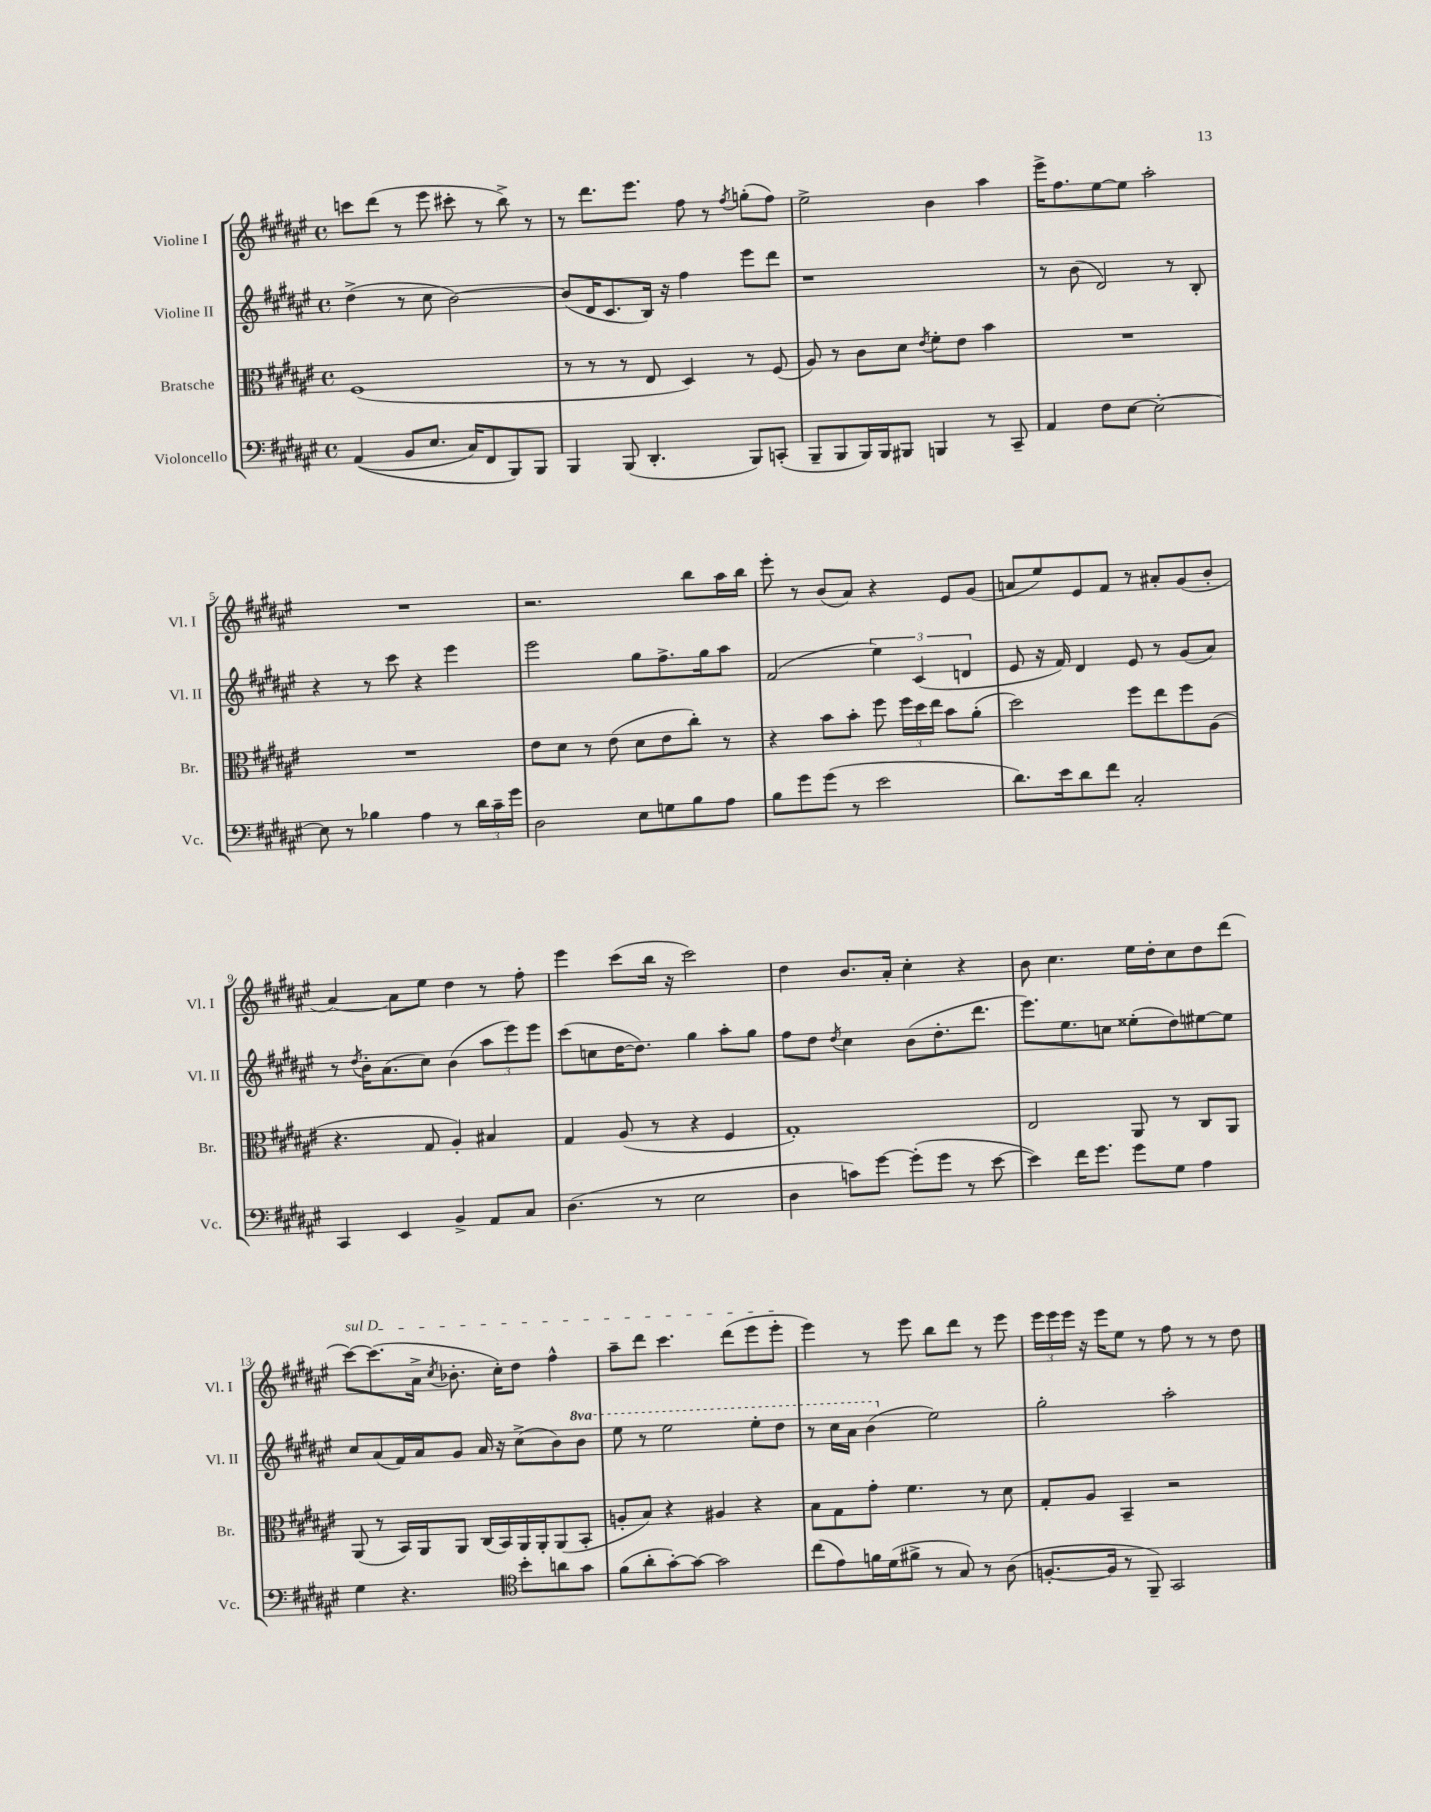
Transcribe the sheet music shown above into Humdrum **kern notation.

**kern	**kern	**kern	**kern
*staff4	*staff3	*staff2	*staff1
*clefF4	*clefC3	*clefG2	*clefG2
*k[f#c#g#d#a#e#]	*k[f#c#g#d#a#e#]	*k[f#c#g#d#a#e#]	*k[f#c#g#d#a#e#]
*M4/4	*M4/4	*M4/4	*M4/4
*met(c)	*met(c)	*met(c)	*met(c)
&((4AA#	(1F#	(4dd#^	8ccc
.	.	.	(8ddd#
8BB	.	8r	8r
8.E#	.	8cc#	8eee#
.	.	[2b)	8ccc#'
16C#)	.	.	.
8FF#	.	.	8r
8BBB&)	.	.	8bb^)
8BBB	.	.	8r
=	=	=	=
4BBB	8r	(8b]	8r
.	8r	16d#	8.ddd#
.	.	8.c#	.
(8BBB	8r	.	.
.	.	.	8.eee#
4.DD#'	8E#	16B)	.
.	.	16r	.
.	4D#)	4ff#	8ff#
.	.	.	8r
.	.	.	8qff#
8BBB)	8r	8eee#	(8gg'
(8CC'	(8F#	8ddd#	8ff#)
=	=	=	=
8BBB~	8A#)	1r	2ee#^
8BBB	8r	.	.
16BBB)	8c#	.	.
16BBB	.	.	.
8BBB#	8d#	.	.
.	8qe#	.	.
4BBB	8f#'	.	4b
.	8e#	.	.
8r	4b	.	4aa#
8CC#~	.	.	.
=	=	=	=
4AA#	1r	8r	16eee#^
.	.	.	8.ff#
.	.	(8b	.
8F#	.	2d#)	[8ee#
[8E#	.	.	8ee#]
2E#'_	.	.	2aa#'
.	.	8r	.
.	.	8B'	.
=	=	=	=
8E#]	1r	4r	1r
8r	.	.	.
4B-	.	8r	.
.	.	8ccc#	.
4A#	.	4r	.
8r	.	4eee#	.
24d#	.	.	.
24c#~	.	.	.
24g#	.	.	.
=	=	=	=
2D#	8e#	2eee#	2.r
.	8d#	.	.
.	8r	.	.
.	(8e#	.	.
8E#	8d#	8gg#	.
8G	8e#	8.ff#^	.
8B	8cc#')	.	8bb
.	.	16gg#	.
8A#	8r	8aa#	16aa#
.	.	.	16bb
=	=	=	=
8B	4r	(2f#	8eee#'
8g#	.	.	8r
(8g#	8b	.	(8b
8r	8b'	.	8a#)
2e#	8ff#	6ee#)	4r
.	24ff#	.	.
.	24dd#	(6c#	.
.	24ee#	.	.
.	8b	.	8e#
.	.	6d	.
.	(8a#'	.	(8g#
=	=	=	=
8.d#)	2dd#)	8e#	8a
.	.	16r	8ee#)
16e#	.	16f#)	.
8d#	.	4d#	8e#
8f#	.	.	8f#
2C#'	8ff#	8e#	8r
.	8ee#	8r	8a#'
.	8ff#	(8g#	(8g#
.	(8A#	8a#)	8b'
=	=	=	=
4CC#	4.r	8r	[4a#)
.	.	8qdd#	.
.	.	16b'	.
.	.	(8.a#	.
4EE#	.	.	8a#]
.	8G#	8cc#)	8ee#
4BB^	4A#')	(4b	4dd#
8AA#	4B#	12aa#	8r
.	.	12eee#)	.
8C#	.	.	8ff#'
.	.	12eee#	.
=	=	=	=
(4.D#	4G#	(8ccc#	4eee#
.	.	8cc	.
.	(8A#	[16dd#	(8ccc#
.	.	8.dd#])	.
8r	8r	.	16bb
.	.	.	16r
2E#	4r	4gg#	2ccc#)
.	4F#	8aa#'	.
.	.	8gg#	.
=	=	=	=
4D#	1G#')	8ff#	4dd#
.	.	8dd#	.
.	.	8qdd#	.
8c)	.	4cc#	8.b
[8g#	.	.	.
.	.	.	16a#'
(8g#']	.	(8b	4cc#'
8g#	.	8.dd#'	.
8r	.	.	4r
.	.	8.ddd#	.
[8e#	.	.	.
=	=	=	=
4e#])	2E#	8.eee#)	8b
.	.	.	4.cc#
.	.	8.ee#	.
16f#	.	.	.
8.g#	.	.	.
.	.	8cc	.
8g#	8AA#	(8ee##'	16ee#
.	.	.	16dd#'
8G#	8r	8dd#)	8cc#
4A#	8C#	[8ee#	8dd#
.	8AA#	8ee#]	(8ddd#
=	=	=	=
4G#	(8AA#	8cc#	[8ccc#)
.	8r	(8a#	(8.ccc#]
4.r	16BB)	16f#)	.
.	16AA#	16a#	16a#^
.	.	.	8qcc#
.	8AA#	8g#	8.b-'
.	(16C#	16a#	.
.	16BB)	16r	16cc#')
*clefC4	*	*	*
8b'	16AA#	(8cc#^	8dd#
.	16AA#'	.	.
8a	(8AA#	8b)	4ff#^^
8g#	8BB'	8bb	.
=	=	=	=
(8f#	8A'	8eee#	8aa#~
8a#'	8B)	8r	8ddd#
[8g#')	4r	2eee#	4.ccc#
8g#_	.	.	.
2g#]	4A#	.	.
.	.	.	(8ddd#
.	4r	8eee#'	8eee#
.	.	8ddd#	8eee#'
=	=	=	=
(8cc#	8B	8r	4eee#)
8e#)	8G#	16ccc#	.
.	.	16aa#	.
16f	8g#'	(4bb	8r
(16d#	.	.	.
8f#^	4.f#	.	8eee#
8r	.	2ee#)	8bb
8G#)	.	.	8ddd#
8r	8r	.	8r
(8A#	8d#	.	8eee#
=	=	=	=
[8.F'	8G#'	2gg#'	24eee#
.	.	.	24eee#
.	.	.	24eee#
.	8A#	.	16r
16F]	.	.	16eee#
8r	4BB~	.	8ee#
8FF#~)	.	.	8r
2GG#	2r	2aa#'	8ff#
.	.	.	8r
.	.	.	8r
.	.	.	8dd#
==	==	==	==
*-	*-	*-	*-
